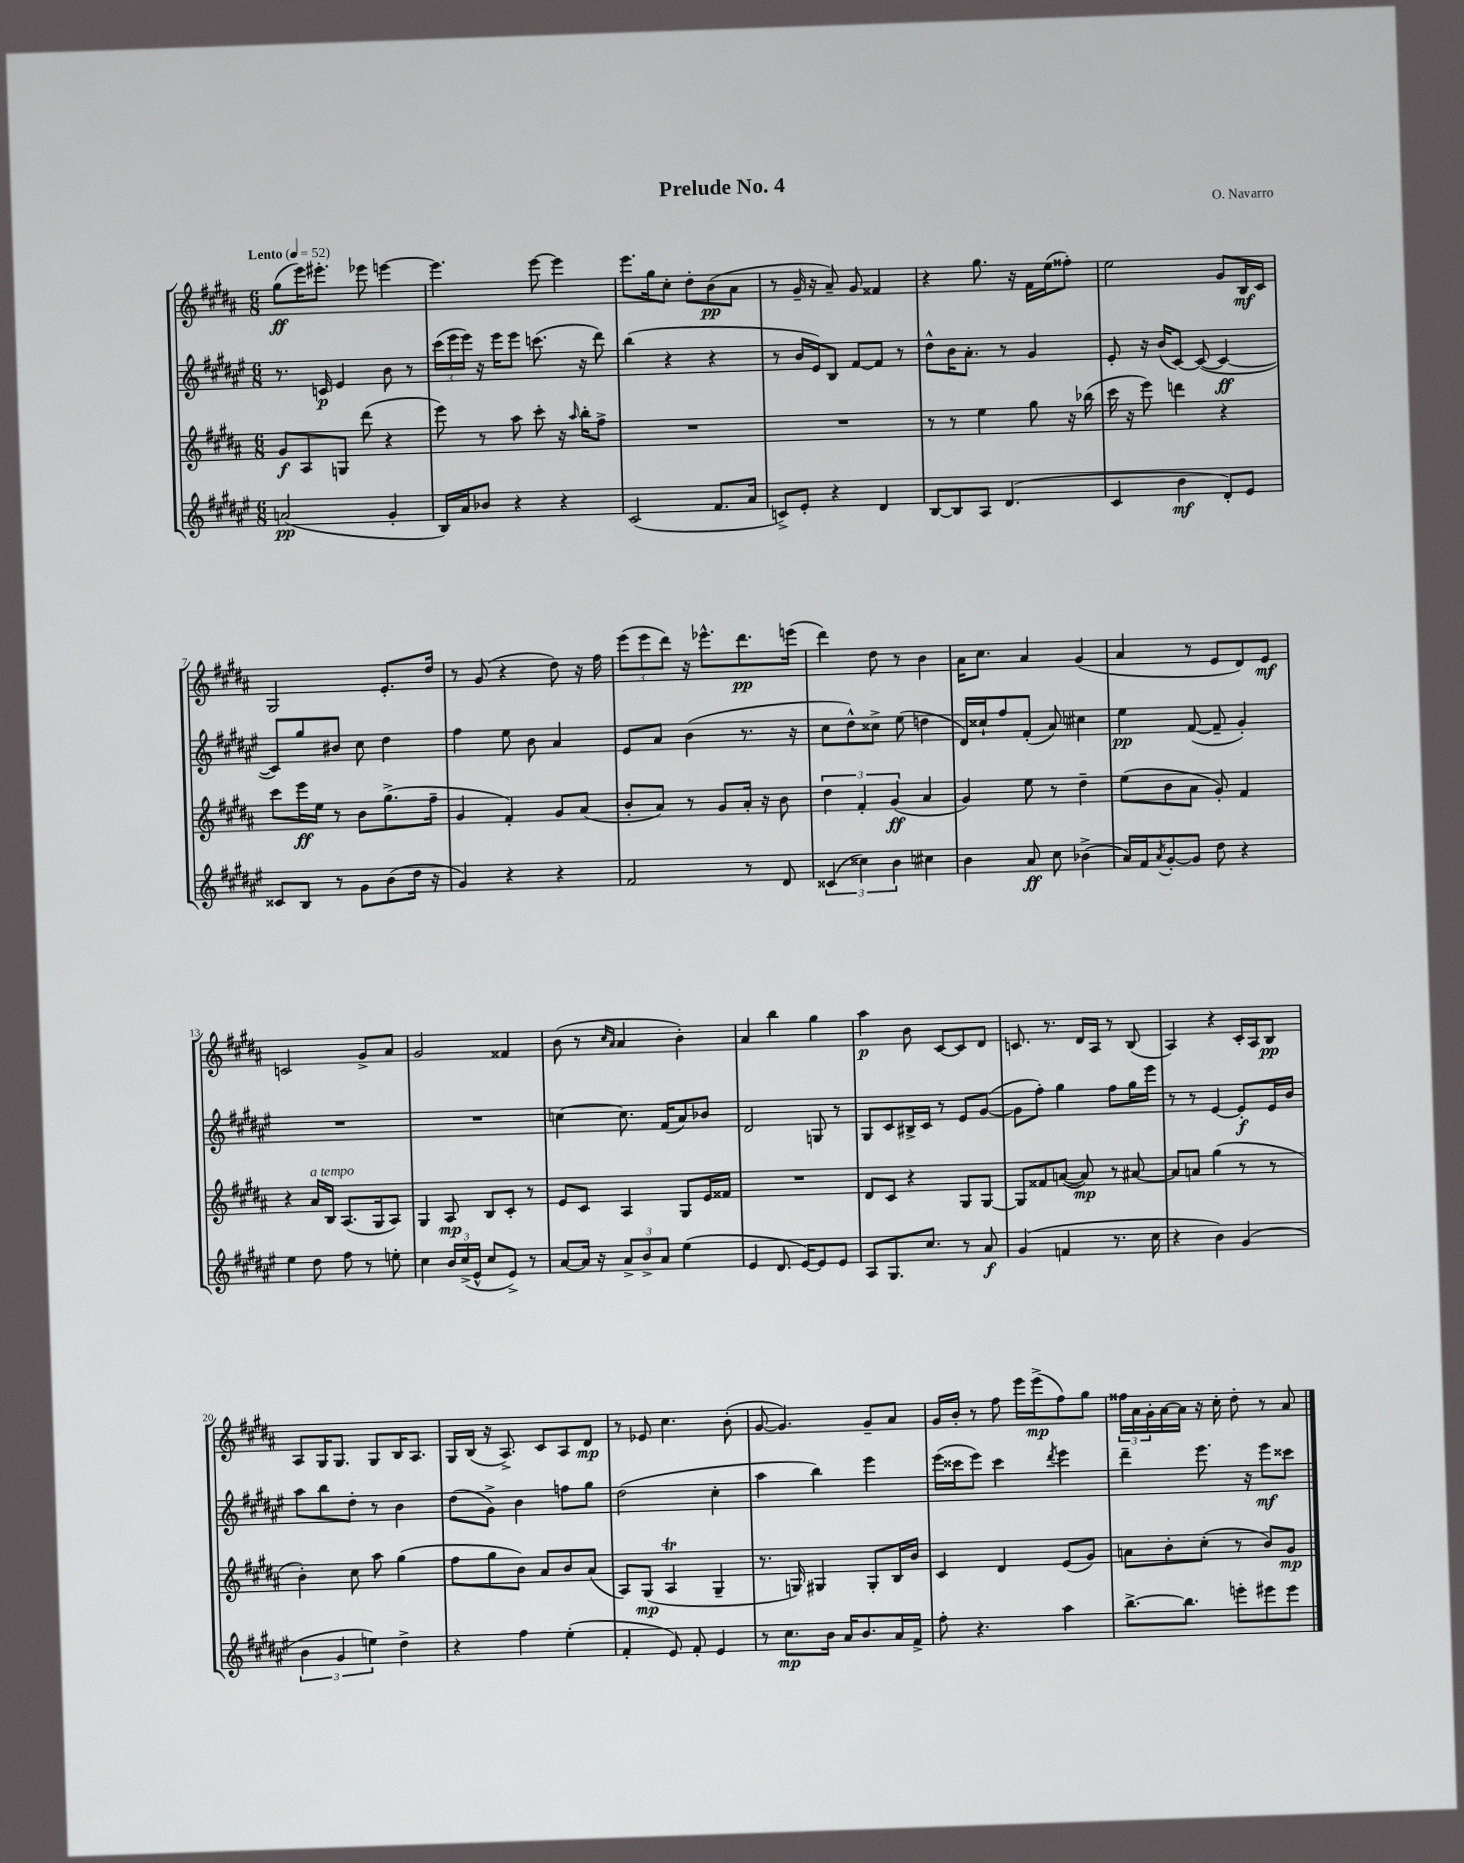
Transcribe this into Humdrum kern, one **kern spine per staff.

**kern	**kern	**kern	**kern
*staff4	*staff3	*staff2	*staff1
*clefG2	*clefG2	*clefG2	*clefG2
*k[f#c#g#d#a#e#]	*k[f#c#g#d#a#]	*k[f#c#g#d#a#e#]	*k[f#c#g#d#a#]
*M6/8	*M6/8	*M6/8	*M6/8
*MM52	*MM52	*MM52	*MM52
(2a	8g#	8.r	(8gg#
.	8A#	.	16eee)
.	.	16c	8.eee#'
.	8G	4e#	.
.	(8ddd#	.	8eee-
4g#'	4r	8b	[4eee
.	.	8r	.
=	=	=	=
16B)	8eee)	(24ccc#	4.eee]
.	.	24eee#	.
16a#	.	.	.
.	.	24eee#)	.
8b-	8r	16r	.
.	.	16eee#	.
4r	8aa#	8eee#	.
.	8ccc#'	(8.ccc	[8eee
4r	16r	.	4eee]
.	16qqaa#	.	.
.	16bb'	16r	.
.	8ff#^	8ddd#)	.
=	=	=	=
(2c#	2.r	(4bb	8.eee
.	.	.	16gg#
.	.	4r	8cc#'
.	.	.	8dd#'
8.f#	.	4r	(8b
.	.	.	8a#
16a#	.	.	.
=	=	=	=
8c^)	2.r	8r	8r
8e#'	.	16b	16g#~
.	.	16e#)	16r
4r	.	8B	8a#~)
.	.	[8f#	8g#
4d#	.	8f#]	4f##
.	.	8r	.
=	=	=	=
[8B	8r	8dd#^^	4r
8B]	8r	16b	.
.	.	8.a#'	.
8A#	4ee	.	8.gg#
(4.d#	.	8r	.
.	.	.	16r
.	8gg#	4g#	16f#
.	.	.	(16ee
.	16r	.	8ff##')
.	(16bb-	.	.
=	=	=	=
4c#	16ccc#	8e#'	2ee
.	16r	.	.
.	8eee)	16r	.
.	.	(16b	.
4b	4ddd	[8c#)	.
.	.	(8c#_	.
8d#')	4r	4c#_	8g#
8e#	.	.	16B
.	.	.	16c#
=	=	=	=
8c##	8ccc#	8c#])	2G#
8B	16eee	8gg#	.
.	16ee	.	.
8r	8r	8b#	.
8g#	8b	8cc#	.
(8b	(8.gg#^	4dd#	8.e'
16dd#	.	.	.
16r	16ff#~	.	16dd#
=	=	=	=
4g#)	4g#	4ff#	8r
.	.	.	(8g#
4r	4f#')	8ee#	4r
.	.	8b	.
4r	8g#	4a#	8dd#)
.	(8a#	.	16r
.	.	.	16ff#
=	=	=	=
2f#	8b'	8e#	(12eee
.	.	.	12eee
.	8a#)	8a#	.
.	.	.	12ddd#)
.	8r	(4b	16r
.	.	.	8.eee-^^
.	8g#	.	.
8r	16a#'	8.r	8.ddd#
.	16r	.	.
8d#	8b	.	.
.	.	16r	(16eee
=	=	=	=
(6c##	6dd#	8cc#	4ddd#)
.	.	8dd#^^)	.
6cc##)	6f#'	.	.
.	.	8cc##^	8dd#
6b	(6g#	.	.
.	.	(8ee#	8r
4cc#	4a#	4dd	4b
=	=	=	=
4b	4g#)	16d#)	16a#
.	.	16cc##`	8.cc#
.	.	8ff#	.
8a#	8ee	(8f#'	4a#
8cc#	8r	8a#)	.
(4b-^	4dd#~	4cc#	(4g#
=	=	=	=
16a#)	(8ee	4ee#	4a#
16f#	.	.	.
8qa#	.	.	.
[8g#'	8b	.	.
8g#]	8a#	([8f#	8r
8dd#	8g#')	8f#~]	8e
4r	4f#	4g#')	8d#)
.	.	.	8e
=	=	=	=
4ee#	4r	2.r	2c
8dd#	16a#	.	.
.	16B	.	.
8ff#	(8.A#	.	.
8r	.	.	8g#^
.	16G#	.	.
8ee'	8A#)	.	8a#
=	=	=	=
4cc#	4G#	2.r	2g#
24b	8A#	.	.
(24cc#^	.	.	.
24e#^^	.	.	.
8cc#	8B	.	.
8e#^)	8c#'	.	4f##
8r	8r	.	.
=	=	=	=
[8a#	8e	[4cc	(8b
16a#]	8c#	.	8r
16r	.	.	.
.	.	.	16qqcc#
.	.	.	16qqa#
12a#^	4A#	8.cc]	4a#
12b^	.	.	.
12a#	.	.	.
.	.	(16f#	.
(4ee#	8G#	8a#)	4b')
.	16e	8b-	.
.	16f##	.	.
=	=	=	=
4e#	2.r	2d#	4a#
8.d#	.	.	4bb
[16e#)	.	.	.
8e#]	.	8G	4gg#
8e#	.	8r	.
=	=	=	=
8A#	8d#	8G#	4aa#
8.G#	8c#	8c#	.
.	4r	16B#^	8b
8.cc#	.	16c#	.
.	.	8r	[8c#
8r	8G#	8e#	8c#]
8a#	[8G#	([8g#	8d#
=	=	=	=
(4g#	8G#]	8g#]	8.c
.	8f##	8ff#')	.
.	.	.	8.r
4f	([8a	4gg#	.
.	8a])	.	16d#
.	.	.	16A#
8.r	8r	8ff#	8r
.	[8a#	16gg#	(8B
16cc#	.	16eee#	.
=	=	=	=
4r	8a#]	8r	4A#)
.	8a	8r	.
4b)	(4gg#	[4e#	4r
(4g#	8r	8e#']	16c#'
.	.	.	16A#
.	8r	16e#	8B
.	.	16b	.
=	=	=	=
6b	4b')	8aa#	8A#
.	.	8bb	16G#
6g#	.	.	.
.	.	.	8.G#
.	8cc#	8dd#'	.
6ee)	.	.	.
.	8aa#	8r	8G#
4dd#^	(4gg#	4b	16B
.	.	.	8.A#
=	=	=	=
4r	8ff#	(8dd#	16G#
.	.	.	(16B
.	8gg#	8g#^)	16r
.	.	.	8.A#^)
4ff#	8b)	4b	.
.	8a#	.	8c#
(4ee#'	8b	8ff	8A#
.	(8a#	8gg#	8d#
=	=	=	=
4f#'	8A#)	(2dd#	8r
.	(8G#	.	8e-
8e#)	4A#	.	4.cc#
8f#'	.	.	.
4e#	4G#~	4cc#'	.
.	.	.	(8b'
=	=	=	=
8r	8.r	4aa#	[8g#
8.cc#	.	.	4.g#])
.	16G)	.	.
.	4G#	4bb)	.
16b	.	.	.
16a#	.	.	.
8.b	.	.	.
.	8G#'	4eee#	8g#~
16a#	16B	.	8a#
16f#^	16b	.	.
=	=	=	=
8ff#'	4c#	(16eee#	16g#
.	.	16ccc##	16b'
4.r	.	8eee#)	8r
.	4d#	4ccc##	8ff#
.	.	.	16eee
.	.	.	(16eee^
.	.	8qddd#	.
4aa#	(8e	4eee#	8ff#)
.	8g#)	.	8gg#
=	=	=	=
[8.bb^	8a	4ddd#~	24ff##
.	.	.	24a#
.	.	.	24g#'
.	8b'	.	[16a#
8.bb]	.	.	16a#]
.	(8cc#'	8.eee#	16r
.	.	.	16cc#'
8eee'	8r	.	8dd#'
.	.	16r	.
8eee#	8b)	8eee#	8r
8eee#	8g#	8ccc##	8a#
==	==	==	==
*-	*-	*-	*-
